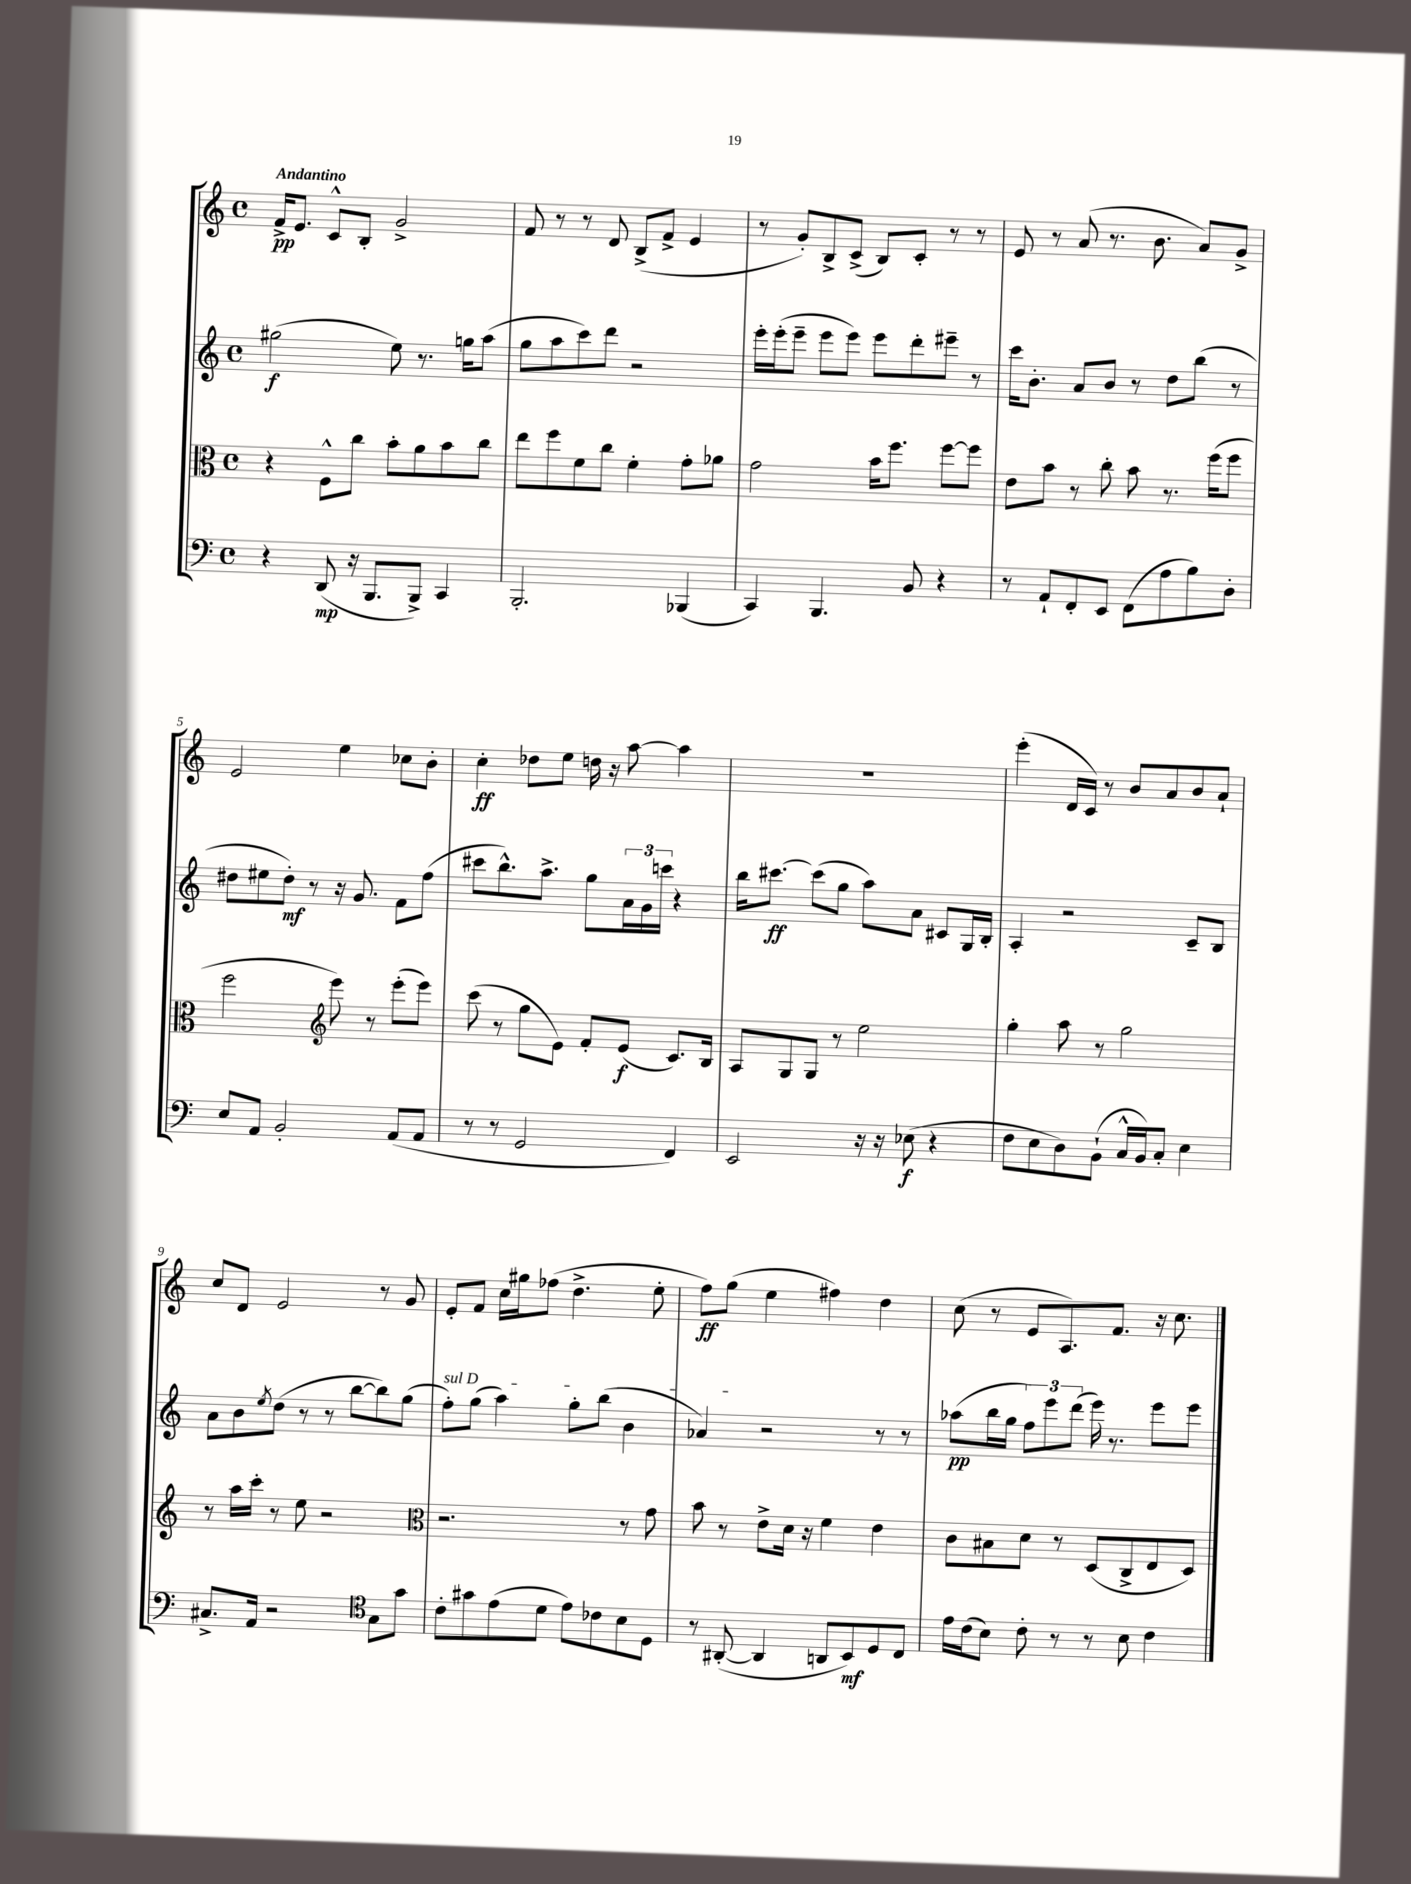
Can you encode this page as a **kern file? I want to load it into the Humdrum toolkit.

**kern	**dynam	**kern	**dynam	**kern	**dynam	**kern	**dynam
*part4	*part4	*part3	*part3	*part2	*part2	*part1	*part1
*staff4	*staff4	*staff3	*staff3	*staff2	*staff2	*staff1	*staff1
*clefF4	*	*clefC3	*	*clefG2	*	*clefG2	*
*k[]	*	*k[]	*	*k[]	*	*k[]	*
*M4/4	*	*M4/4	*	*M4/4	*	*M4/4	*
*met(c)	*	*met(c)	*	*met(c)	*	*met(c)	*
=1	=1	=1	=1	=1	=1	=1	=1
!	!	!	!	!	!	!LO:TX:a:B:t=Andantino	!
4r	.	4r	.	(2gg#X\	f	16f^/KL	pp
.	.	.	.	.	.	8.e/J	.
(8DD/	mp	8F^^\L	.	.	.	8c^^/L	.
16r	.	8cc\J	.	.	.	8B'/J	.
8.BBB/L	.	.	.	.	.	.	.
.	.	8b'\L	.	8ee\)	.	2g^/	.
8BBB^/J)	.	8a\	.	8.r	.	.	.
4CC/	.	8b\	.	.	.	.	.
.	.	.	.	16ggn\KL	.	.	.
.	.	8cc\J	.	(8aa\J	.	.	.
=2	=2	=2	=2	=2	=2	=2	=2
2.BBB'/	.	8ee\L	.	8gg\L	.	8f/	.
.	.	8ff\	.	8aa\	.	8r	.
.	.	8f\	.	8ccc\)	.	8r	.
.	.	8cc\J	.	8ddd\J	.	8d/	.
.	.	4f'\	.	2r	.	(8B^/L	.
.	.	.	.	.	.	8f^/J	.
(4BBB-X/	.	8g'\L	.	.	.	4e/	.
.	.	8a-X\J	.	.	.	.	.
=3	=3	=3	=3	=3	=3	=3	=3
4CC/)	.	2g\	.	16eee'\LL	.	8r	.
.	.	.	.	(16eee'\J	.	.	.
.	.	.	.	8eee~\J	.	8g'/L)	.
4.BBB/	.	.	.	8eee\L	.	8B^/	.
.	.	.	.	8eee\J)	.	(8c^/J	.
.	.	16b\KL	.	8eee\L	.	8B/L)	.
.	.	8.ff\J	.	.	.	.	.
8BB/	.	.	.	8ddd'\	.	8c'/J	.
4r	.	[8ff\L	.	8eee#X~\J	.	8r	.
.	.	8ff\J]	.	8r	.	8r	.
=4	=4	=4	=4	=4	=4	=4	=4
8r	.	8e\L	.	16ccc\KL	.	8e/	.
.	.	.	.	8.b'\J	.	.	.
8AA`/L	.	8b\J	.	.	.	8r	.
8FF'/	.	8r	.	8a/L	.	(8a/	.
8EE/J	.	8cc'\	.	8b/J	.	8.r	.
(8FF\L	.	8b\	.	8r	.	.	.
.	.	.	.	.	.	8.b\	.
8A\	.	8.r	.	8dd\L	.	.	.
8B\)	.	.	.	(8bb\J	.	8a/L)	.
.	.	(16ff\KL	.	.	.	.	.
8D'\J	.	8ff\J	.	8r	.	8g^/J	.
!!LO:LB:g=z
=5	=5	=5	=5	=5	=5	=5	=5
8E/L	.	2ff\	.	8dd#X\L	.	2e/	.
8AA/J	.	.	.	8ee#X\	.	.	.
2BB'/	.	.	.	8dd#'\J)	mf	.	.
.	.	.	.	8r	.	.	.
*	*	*clefG2	*	*	*	*	*
.	.	8eee\)	.	16r	.	4ee\	.
.	.	.	.	8.g/	.	.	.
.	.	8r	.	.	.	.	.
(8AA/L	.	(8eee'\L	.	8f\L	.	8cc-X\L	.
8AA/J	.	8eee\J)	.	(8ff\J	.	8b'\J	.
=6	=6	=6	=6	=6	=6	=6	=6
8r	.	(8ccc\	.	8ccc#X\L	.	4cc'\	ff
8r	.	8r	.	8.bb^^\)	.	.	.
2GG/	.	8gg\L	.	.	.	8dd-X\L	.
.	.	.	.	8.aa^\J	.	.	.
.	.	8e\J)	.	.	.	8ee\J	.
.	.	8f'/L	.	8gg\L	.	16ddn\	.
.	.	.	.	.	.	16r	.
.	.	(8e/J	f	24a\L	.	[8aa\	.
.	.	.	.	24g\	.	.	.
.	.	.	.	24cccn\JJ	.	.	.
4FF/)	.	8.c/L)	.	4r	.	4aa\]	.
.	.	16B/Jk	.	.	.	.	.
=7	=7	=7	=7	=7	=7	=7	=7
2EE/	.	8A/L	.	16bb\KL	.	1r	.
.	.	.	.	[8.ccc#X\J	ff	.	.
.	.	8G/	.	.	.	.	.
.	.	8G/J	.	(8ccc#\L]	.	.	.
.	.	8r	.	8gg\J	.	.	.
16r	.	2ee\	.	8aa\L)	.	.	.
16r	.	.	.	.	.	.	.
(8E-X\	f	.	.	8a\J	.	.	.
4r	.	.	.	8c#X/L	.	.	.
.	.	.	.	16G/L	.	.	.
.	.	.	.	16B'/JJ	.	.	.
=8	=8	=8	=8	=8	=8	=8	=8
8F\L	.	4gg'\	.	4A'/	.	(4eee'\	.
8E\	.	.	.	.	.	.	.
8D\)	.	8aa\	.	2r	.	16d/LL	.
.	.	.	.	.	.	16c/JJ)	.
(8BB`\J	.	8r	.	.	.	8r	.
16C^^/LL	.	2gg\	.	.	.	8b/L	.
16BB/J)	.	.	.	.	.	.	.
8C'/J	.	.	.	.	.	8a/	.
4E\	.	.	.	8c~/L	.	8b/	.
.	.	.	.	8B/J	.	8a`/J	.
!!LO:LB:g=z
=9	=9	=9	=9	=9	=9	=9	=9
8.C#X^/L	.	8r	.	8a\L	.	8cc/L	.
.	.	16aa\LL	.	8b\	.	8d/J	.
16AA/Jk	.	16ccc'\JJ	.	.	.	.	.
.	.	.	.	8qee/	.	.	.
2r	.	8r	.	(8dd\J	.	2e/	.
.	.	8ee\	.	8r	.	.	.
.	.	2r	.	8r	.	.	.
.	.	.	.	[8bb\L	.	.	.
*clefC4	*	*	*	*	*	*	*
8G\L	.	.	.	8bb\])	.	8r	.
8g\J	.	.	.	(8gg\J	.	8g/	.
=10	=10	=10	=10	=10	=10	=10	=10
*	*	*clefC3	*	*	*	*	*
!	!	!	!	!LO:TX:a:i:t=sul D	!	!	!
8c'\L	.	2.r	.	8ff'\L)	.	8e'/L	.
8g#X\	.	.	.	(8gg\J	.	8f/J	.
(8e\	.	.	.	4aa\)	.	16cc\LL	.
.	.	.	.	.	.	16gg#X\J	.
8d\J	.	.	.	.	.	(8ff-X\J	.
8e\L)	.	.	.	8gg'\L	.	4.dd^\	.
8c-X\	.	.	.	(8bb\J	.	.	.
8B\	.	8r	.	4b\	.	.	.
8D\J	.	8g\	.	.	.	8ee'\	.
=11	=11	=11	=11	=11	=11	=11	=11
8r	.	8b\	.	4a-X/)	.	8ff\L)	ff
([8AA#X'/	.	8r	.	.	.	(8gg\J	.
4AA#/]	.	8e^\L	.	2r	.	4ee\	.
.	.	16d\Jk	.	.	.	.	.
.	.	16r	.	.	.	.	.
8AAn/L	.	4f\	.	.	.	4ff#X\)	.
8BB/)	mf	.	.	.	.	.	.
8D/	.	4e\	.	8r	.	4dd\	.
8C/J	.	.	.	8r	.	.	.
=12	=12	=12	=12	=12	=12	=12	=12
16e\LL	.	8c\L	.	(8aa-X\L	pp	(8cc\	.
(16c\J	.	.	.	.	.	.	.
8B\J)	.	8B#X\	.	16bb\L	.	8r	.
.	.	.	.	16gg\JJ	.	.	.
8c'\	.	8d\J	.	12ff\L)	.	8e/L	.
.	.	.	.	12eee\	.	.	.
8r	.	8r	.	.	.	8.A/)	.
.	.	.	.	(12ddd\J	.	.	.
8r	.	(8D/L	.	16eee\)	.	.	.
.	.	.	.	8.r	.	8.f/J	.
8B\	.	8C^/	.	.	.	.	.
4c\	.	8E/	.	8eee\L	.	16r	.
.	.	.	.	.	.	8.cc\	.
.	.	8D/J)	.	8eee\J	.	.	.
==	==	==	==	==	==	==	==
*-	*-	*-	*-	*-	*-	*-	*-
